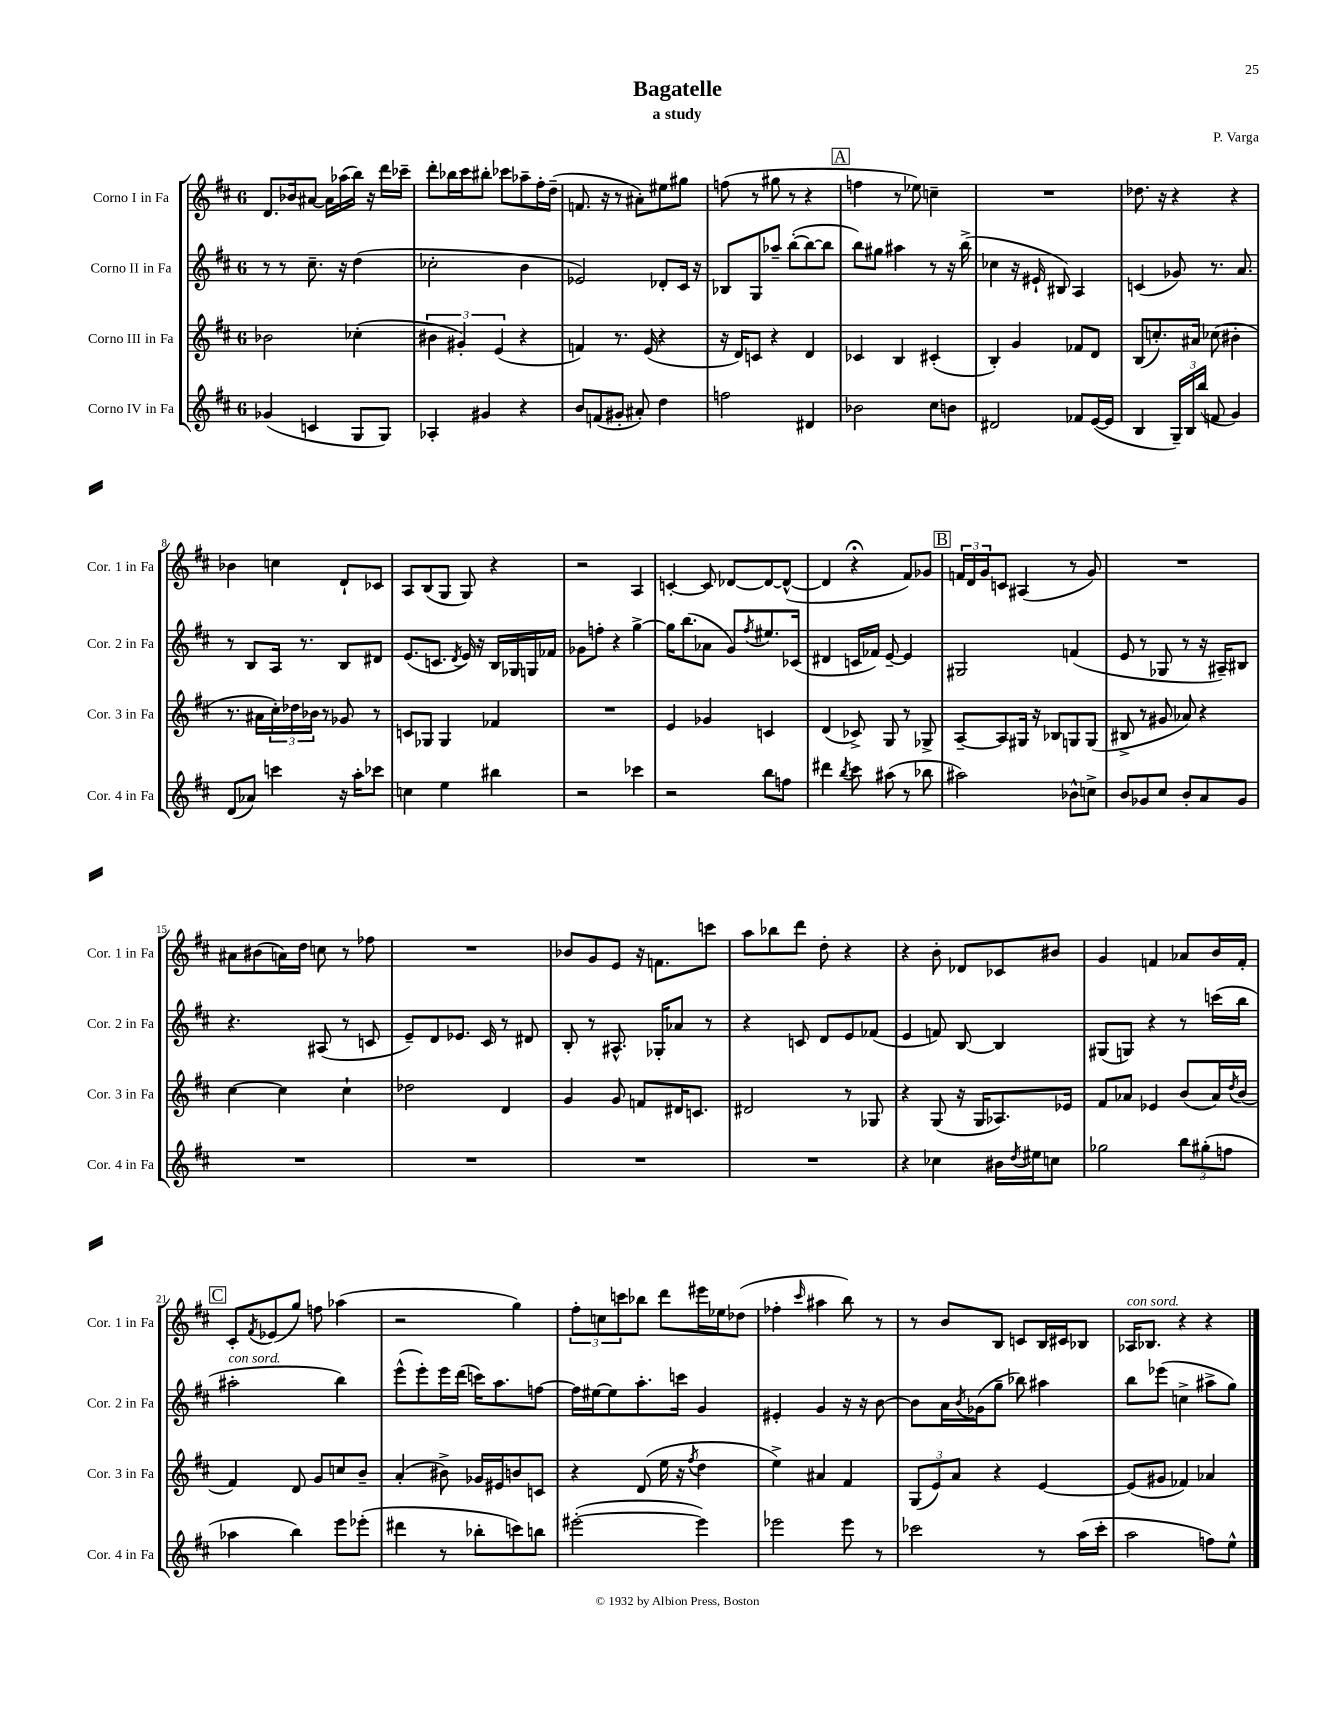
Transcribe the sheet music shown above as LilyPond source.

\header { title = "Bagatelle" composer = "P. Varga" subtitle = "a study" }
<<
\new StaffGroup <<
\new Staff = "s0" \with { instrumentName = "Corno I in Fa" shortInstrumentName = "Cor. 1 in Fa" } {
    \clef treble \key d \major \once \override Staff.TimeSignature.style = #'single-digit \time 6/8
    d'8. bes'16 ais'8~ ais'16 aes''16( b''16) r16 d'''16 ces'''16-- |
    d'''8-. bes''16 cis'''16 bis''8-. ces'''8 aes''8-- fis''16-. d''16--( |
    f'8. r16 r8 ais'8-.) eis''8 gis''8 |
    f''8( r8 gis''8 r8 r4 |
    \mark \markup { \box "A" } f''4 r8 ees''8) c''4-- |
    R2. |
    des''8. r16 r4 r4 |
    bes'4 c''4 d'8-! ces'8 |
    a8 b8( g8 g8) r4 |
    r2 a4 |
    c'4~-. c'8 des'8~ des'8~ des'8~-^( |
    des'4 r4\fermata fis'8) ges'8 |
    \mark \markup { \box "B" } \tuplet 3/2 { f'16 d'16 g'16 } c'8 ais4( r8 g'8) |
    R2. |
    ais'8 bis'8( a'16) d''16 c''8 r8 fes''8 |
    R2. |
    bes'8 g'8 e'8 r16 f'8. c'''8 |
    a''8 bes''8 d'''8 d''8-. r4 |
    r4 b'8-. des'8 ces'8 bis'8 |
    g'4 f'4 aes'8 b'16 f'16-. |
    \mark \markup { \box "C" } cis'8-. \acciaccatura { fis'8 } ees'8( g''8) f''8 aes''4( |
    r2 g''4) |
    \tuplet 3/2 { fis''8-. c''8 c'''8 } bes''8 d'''8 eis'''16 ees''16 des''8( |
    fes''4-. \grace { cis'''16 } ais''4 b''8) r8 |
    r8 b'8 b8 c'8 b16 cis'16 bes8 |
    aes16^\markup { \italic "con sord." } bes8. r4 r4 \bar "|." |
}
\new Staff = "s1" \with { instrumentName = "Corno II in Fa" shortInstrumentName = "Cor. 2 in Fa" } {
    \clef treble \key d \major \once \override Staff.TimeSignature.style = #'single-digit \time 6/8
    r8 r8 cis''8.-- r16 d''4( |
    ces''2-. b'4 |
    ees'2) des'8-. cis'16 r16 |
    bes8 g8 aes''8-- b''8~-.( b''8~ b''8 |
    \mark \markup { \box "A" } b''8) gis''8 ais''4 r8 r16 b''16->( |
    ces''4 r16 eis'16-! bis8) a4 |
    c'4( ges'8) r8. a'8. |
    r8 b8 a16 r8. b8 dis'8 |
    e'8.( c'8. \acciaccatura { d'8 } e'16) r16 b16 ges16 g16 fes'16 |
    ges'8 f''8-. r4 g''4~-> |
    g''16 b''8.( aes'8 g'8) \acciaccatura { fis''8 } eis''8. ces'16( |
    dis'4 c'16 fes'16) e'8~-- e'4 |
    \mark \markup { \box "B" } gis2 f'4( |
    e'8 r8 ges8 r8 r16 ais16--) bis8 |
    r4. ais8( r8 c'8 |
    e'8--) d'8 ees'8. cis'16 r8 dis'8 |
    b8-. r8 ais8.-^ ges16-. aes'8 r8 |
    r4 c'8 d'8 e'8 fes'8( |
    e'4 f'8) b8~ b4 |
    gis8( g8) r4 r8 c'''16( b''16 |
    \mark \markup { \box "C" } ais''2-.^\markup { \italic "con sord." } b''4) |
    e'''8-^( e'''8-.) e'''16 d'''16( c'''16) a''8. f''8~ |
    f''16 eis''16~ eis''8 a''8.-. c'''16 g'4 |
    eis'4-. g'4 r16 r16 b'8~ |
    b'8 a'16 \acciaccatura { b'8 } ges'16( g''8-- bes''8) ais''4 |
    b''8 ees'''8( c''4-> ais''8-> g''8) \bar "|." |
}
\new Staff = "s2" \with { instrumentName = "Corno III in Fa" shortInstrumentName = "Cor. 3 in Fa" } {
    \clef treble \key d \major \once \override Staff.TimeSignature.style = #'single-digit \time 6/8
    bes'2 ces''4-.( |
    \tuplet 3/2 { bis'4 gis'4-.) e'4( } r4 |
    f'4) r8. e'16( r4 |
    r16 d'16) c'8 r4 d'4 |
    \mark \markup { \box "A" } ces'4 b4 cis'4-.( |
    b4-.) g'4 fes'8 d'8 |
    b8( c''8.-.) ais'16 ces''8( bis'4-. |
    r8. ais'16 \tuplet 3/2 { cis''16-.) des''16 bes'16 } r8 ges'8 r8 |
    c'8 ges8 ges4 fes'4 |
    R2. |
    e'4 ges'4 c'4 |
    d'4( ces'8->) g8 r8 ges8-> |
    \mark \markup { \box "B" } a8~-- a8 gis16 r16 bes8 g8 g8( |
    bis8-> r8 gis'8 aes'8) r4 |
    cis''4~ cis''4 cis''4-! |
    des''2 d'4 |
    g'4 g'8 f'8 dis'16 c'8. |
    dis'2 r8 ges8 |
    r4 g8( r16 g16 aes8.) ees'16 |
    fis'8 aes'8 ees'4 b'8( aes'16) \acciaccatura { d''8 } b'16( |
    \mark \markup { \box "C" } fis'4) d'8 g'8 c''8 b'8-- |
    a'4-.( bis'8->) ges'16 eis'16 b'8 c'8 |
    r4 d'8( e''16 r16 \acciaccatura { fis''8 } d''4 |
    e''4->) ais'4 fis'4 |
    \tuplet 3/2 { g8( e'8) a'8 } r4 e'4~ |
    e'8( gis'8 fes'4) aes'4 \bar "|." |
}
\new Staff = "s3" \with { instrumentName = "Corno IV in Fa" shortInstrumentName = "Cor. 4 in Fa" } {
    \clef treble \key d \major \once \override Staff.TimeSignature.style = #'single-digit \time 6/8
    ges'4( c'4 g8 g8) |
    aes4-. gis'4 r4 |
    b'8 f'8( gis'8-. ais'8-.) d''4 |
    f''2 dis'4 |
    \mark \markup { \box "A" } bes'2 cis''8 b'8 |
    dis'2 fes'8 e'16~( e'16 |
    b4 \tuplet 3/2 { g16--) b16 b''16( } f'8 g'4) |
    d'8( aes'8) c'''4 r16 a''16-. ces'''8 |
    c''4 e''4 bis''4 |
    r2 ces'''4 |
    r2 b''8 f''8 |
    dis'''4 \acciaccatura { b''8 } cis'''8 ais''8( r8 bes''8 |
    \mark \markup { \box "B" } ais''2) bes'8-^ c''8-> |
    b'8 ges'8 cis''8 b'8-. a'8 ges'8 |
    R2. |
    R2. |
    R2. |
    R2. |
    r4 ces''4 bis'16 \acciaccatura { d''8 } eis''16 c''8 |
    ges''2 \tuplet 3/2 { b''8 gis''8-.( f''8 } |
    \mark \markup { \box "C" } aes''4 b''4) e'''8 ees'''8-.( |
    dis'''4 r8 bes''8-. c'''8) b''8 |
    eis'''2~-.( eis'''4) |
    ees'''2 ees'''8 r8 |
    ces'''2 r8 a''16( ces'''16-. |
    a''2 f''8) e''8-^ \bar "|." |
}
>>
>>
